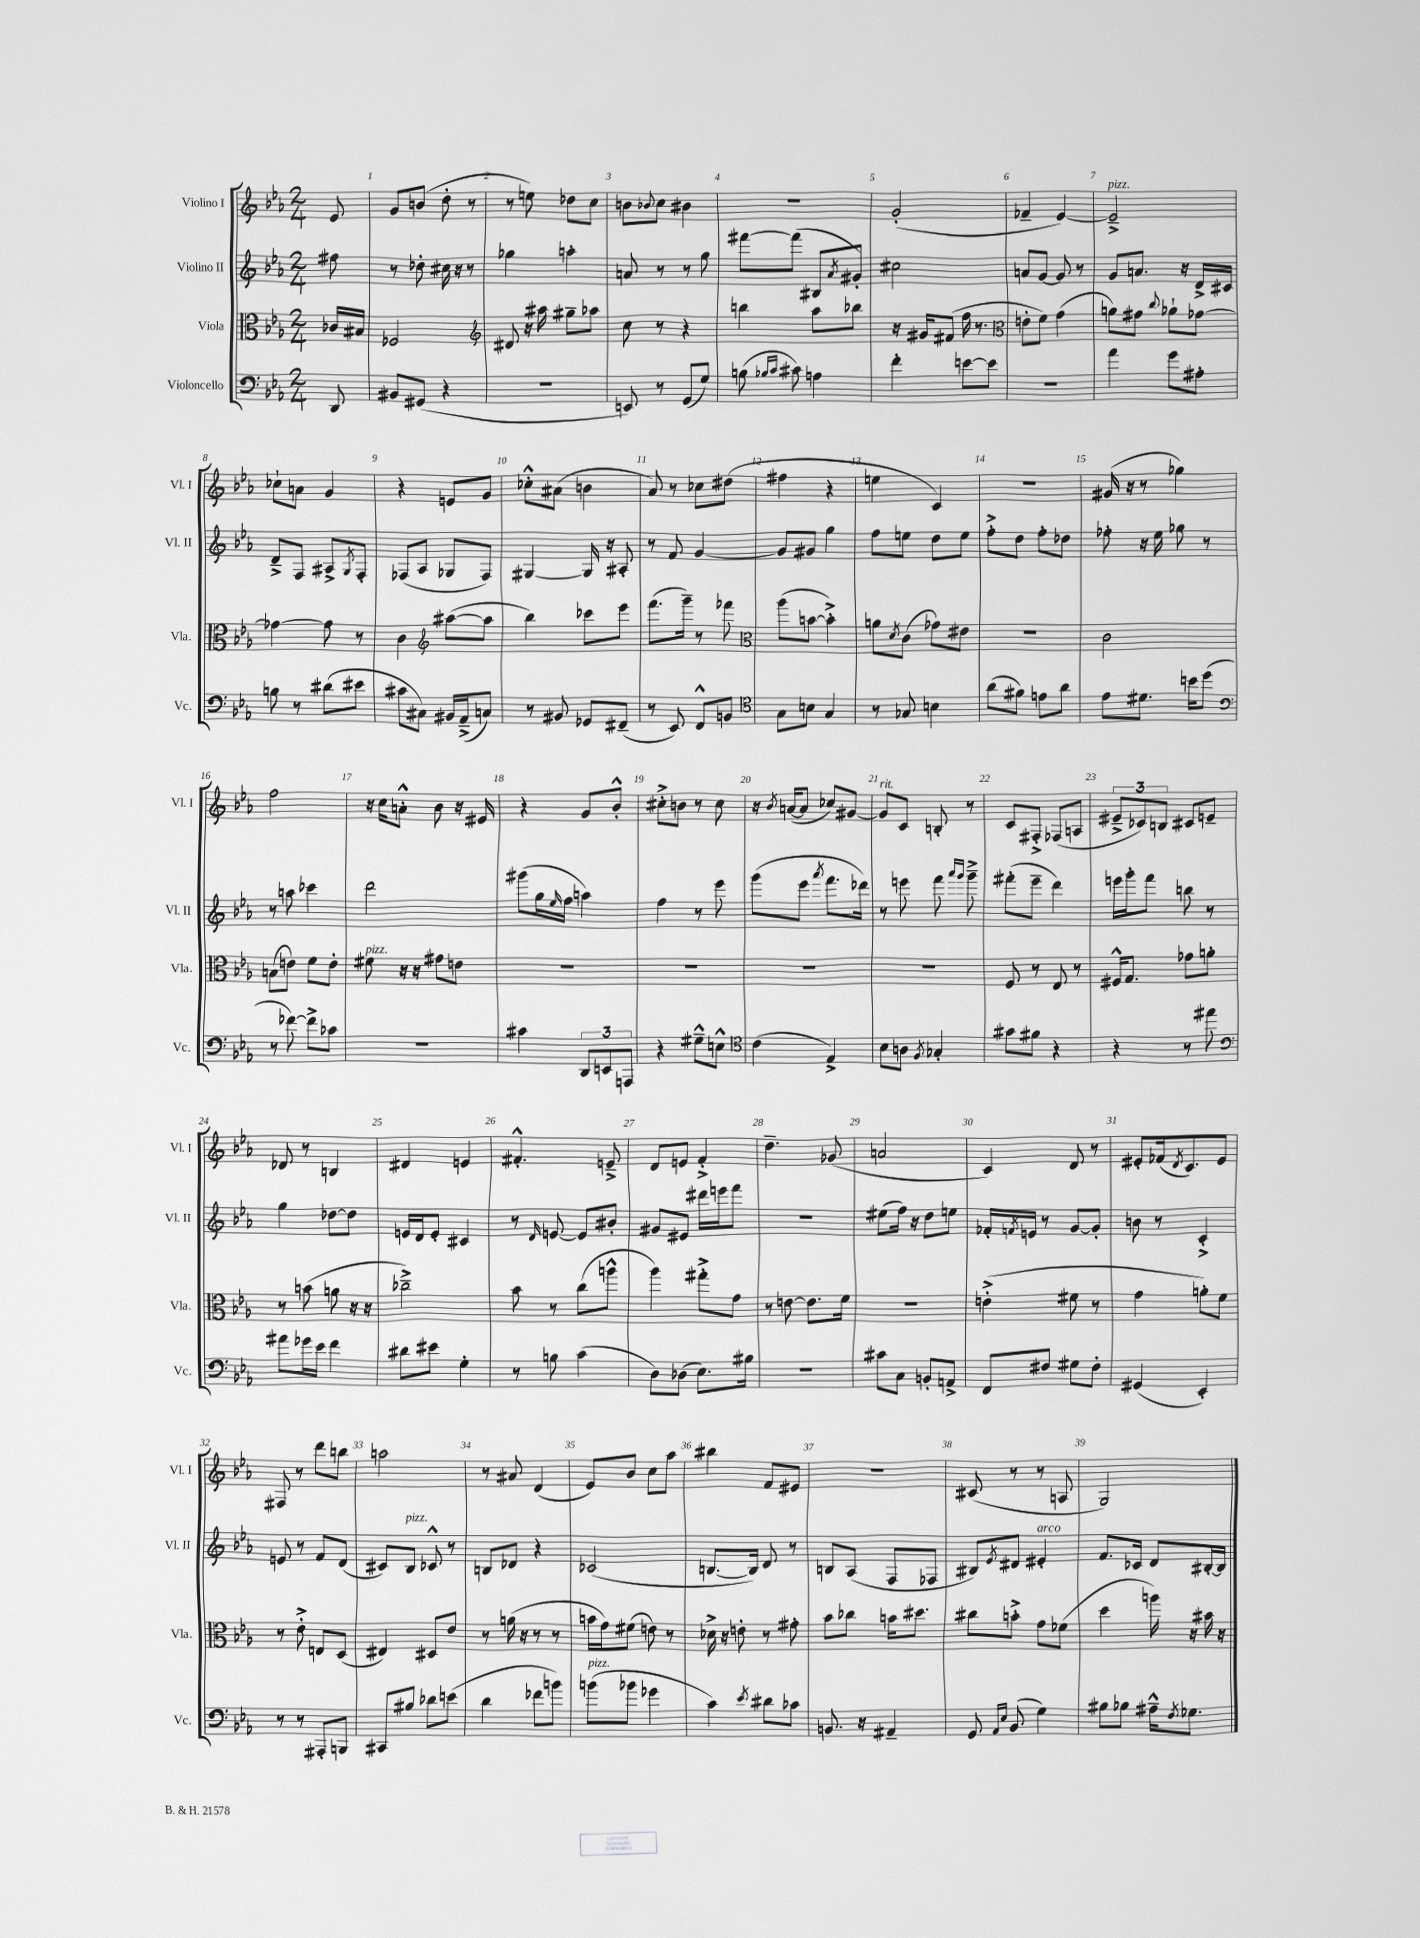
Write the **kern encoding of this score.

**kern	**kern	**kern	**kern
*part4	*part3	*part2	*part1
*staff4	*staff3	*staff2	*staff1
*I"Violoncello	*I"Viola	*I"Violino II	*I"Violino I
*I'Vc.	*I'Vla.	*I'Vl. II	*I'Vl. I
*clefF4	*clefC3	*clefG2	*clefG2
*k[b-e-a-]	*k[b-e-a-]	*k[b-e-a-]	*k[b-e-a-]
*M2/4	*M2/4	*M2/4	*M2/4
=	=	=	=
8DD/	16c-X/LL	8ff#X\	8e-/
.	16B#X/JJ	.	.
=1	=1	=1	=1
8BB#X/L	2F-X/	8r	8g/L
(8GG#X/J	.	8dd-X'\	(8bn/J
4r	.	16cc#X\	8dd'\
.	.	16r	.
.	.	8r	8r
=2	=2	=2	=2
*	*clefG2	*	*
2r	8d#X/	4gg-X\	8r
.	16r	.	8een\)
.	16aa#X\	.	.
.	8gg#X~\L	4aan'\	8dd-X\L
.	8aa-X\J	.	8cc\J
=3	=3	=3	=3
8EEn/)	8cc\	8an/	8bn\L
.	.	.	8qqb-X/
8r	8r	8r	8cc\J
(8GG/L	4r	8r	4b#X\
8G/J)	.	8gg\	.
=4	=4	=4	=4
(8Bn\	4bbn\	[8fff#X\L	2r
16qqB-X/LL	.	.	.
16qqc/JJ	.	.	.
8c#X\)	.	(8fff#\J]	.
4An\	8aa-\L	8B#X/L	.
.	.	8qa-/	.
.	8bb-X\J	8g#X'/J)	.
=5	=5	=5	=5
4f'\	16r	2cc#X\	(2g'/
.	16g#X/KL	.	.
.	(8f#X/J	.	.
[8en\L	16ff\	.	.
.	8.r	.	.
8e\J]	.	.	.
=6	=6	=6	=6
*	*clefC3	*	*
2r	8en'\L	8an/L	4f-X~/
.	8f\J)	[8g/J	.
.	(4g\	8g/]	[4e-/)
.	.	8r	.
=7	=7	=7	=7
!	!	!	!LO:TX:a:i:t=pizz.
4a-\	8an\L)	8g/L	2e-~^/]
.	8g#X\J	8.an/J	.
.	8qqcc/	.	.
8g\L	8a-X`\L	.	.
.	.	16r	.
8A#X'\J	[8g-X\J	16d^/LL	.
.	.	16c#X/JJ	.
!!LO:LB:g=z
=8	=8	=8	=8
8Bn\	4g-X\_	8d~^/L	8cc-X`\L
8r	.	8F/J	8an\J
(8d#X\L	8g-\]	8A#X^/L	4g/
.	.	8qG/	.
8e#X\J	8r	8F'/J	.
=9	=9	=9	=9
8c#X\L	4c\	(8F-X/L	4r
8C#X\J)	.	8A-/J	.
*	*clefG2	*	*
16BB#X/LL	([8aa#X\L	8G-X/L	8en/L
(16AA-~^/J	.	.	.
8Cn/J)	8aa#\J]	8F-/J)	8g/J
=10	=10	=10	=10
8r	4bb-\)	[4G#X/	8cc-X'^^\L
8BB#X/	.	.	(8a#X\J
8GG-X/L	8ccc-X\L	16G#/]	4bn\
.	.	16r	.
(8FF#X~/J	8eee-\J	8A#X'/	.
=11	=11	=11	=11
8r	(8.fff\L	8r	8a-/)
8EE-/)	.	8f/	8r
.	16ggg~\Jk)	.	.
8FF^^/L	8r	[4g/	8cc-X\L
8BBn/J	8fff-X\	.	(8dd#X\J
=12	=12	=12	=12
*clefC4	*clefC3	*	*
8G\L	(8aa-\L	8g/L]	4ff#X\
8Bn\J	[8bn\J	8g#X/J	.
4G/	4b'^\])	4gg\	4r
=13	=13	=13	=13
8r	8an\L	8ff\L	4een\
.	8qd/	.	.
8G-X/	(8c\J	8een\J	.
4Bn\	8g-X\L)	8dd\L	4c/)
.	8e#X\J	8ee\J	.
=14	=14	=14	=14
(8a-\L	2r	8ff'^\L	2r
8f#X\J)	.	8dd\J	.
8en\L	.	8ff'\L	.
8a-\J	.	8dd-X\J	.
=15	=15	=15	=15
8e-\L	2c\	8ff-X'\	(16g#X/
.	.	.	16r
8.d#X\J	.	16r	8r
.	.	16ee-\	.
.	.	8gg-X\	4gg-X\)
16bn\KL	.	.	.
(8dd\J	.	8r	.
!!LO:LB:g=z
=16	=16	=16	=16
*clefF4	*	*	*
8r	(8Bn\L	8r	2ff\
[8f-X\)	8en\J)	8aan\	.
8f-^\L]	8f\L	4ccc-X\	.
8c-X\J	8e'\J	.	.
=17	=17	=17	=17
!	!LO:TX:a:i:t=pizz.	!	!
2r	8f#X\	2ddd\	16r
.	.	.	16cc\KL
.	16r	.	8an'^^\J
.	16r	.	.
.	8g#X\L	.	8b-\
.	8en\J	.	16r
.	.	.	16e#X/
=18	=18	=18	=18
4c#X\	2r	(8ggg#X\L	4r
.	.	16gg\L	.
.	.	16qqee-/	.
.	.	16ff\JJ	.
12DD/L	.	4aan\)	8g/L
12EEn/	.	.	.
.	.	.	8b-'^^/J
12AAAn/J	.	.	.
=19	=19	=19	=19
4r	2r	4ff\	8cc#X'^\L
.	.	.	8bn\J
8G#X~^^\L	.	8r	8r
8En^^\J	.	8eee-\	8cc#\
=20	=20	=20	=20
*clefC4	*	*	*
(4c\	2r	(8ggg\L	16r
.	.	.	8qb-/
.	.	.	([16an/KL
.	.	8eee-\J	8a/J]
.	.	8qaaa-/	.
4E-^/)	.	8.fff\L	8cc-X/L)
.	.	.	[8g#X/J
.	.	16ddd-X\Jk)	.
=21	=21	=21	=21
!	!	!	!LO:TX:a:i:t=rit.
8B-\L	2r	8r	8g#/L]
8An\J	.	8eeen\	8c/J
8qF/	.	.	.
4G-X'/	.	8fff\	8Bn'/
.	.	16qqaaa-/LL	.
.	.	16qqggg/JJ	.
.	.	8ggg~^\	8r
=22	=22	=22	=22
8g#X\L	8F/	(8fff#X'\L	8c/L
8f#X\J	8r	8eee-~\J	8F#X'^/J
4r	8E-/	4ddd\)	(8F-X/L
.	8r	.	8An/J
=23	=23	=23	=23
4r	16F#X^^/KL	16eeen\LL	12e#X~^/L
.	8.G/J	16ggg'\J	.
.	.	.	12c-X/)
.	.	8fff\J	.
.	.	.	12Bn/J
8r	8g-X\L	8bbn\	8c#X/L
8ee#X\	8an'\J	8r	8en~/J
!!LO:LB:g=z
=24	=24	=24	=24
*clefF4	*	*	*
8a#X\L	8r	4gg\	8d-X/
16g-X\L	(8bn\	.	8r
16e-\JJ	.	.	.
4f\	8an\	[8dd-X\L	4Bn/
.	16r	8dd-\J]	.
.	16r	.	.
=25	=25	=25	=25
8d#X\L	2cc-X~^\)	16en/LL	4d#X/
.	.	16d/J	.
8e#X\J	.	8e'/J	.
4G'\	.	4c#X/	4en/
=26	=26	=26	=26
8r	8b-\	8r	4.f#X'^^/
.	.	16qqd/	.
8Bn\	8r	[8en/	.
(4c\	(8cc\L	8e/L]	.
.	8aan^^\J	8b#X'/J	8en~^/
=27	=27	=27	=27
8D\L)	4aa-\)	8g#X/L	8d/L
(8D-X\J	.	8e#X/J	8en/J
8.E-\L)	8gg#X'^\L	16ddd#X\LL	4f'^/
.	.	16eeen\J	.
.	8g\J	8fff\J	.
16B#X\Jk	.	.	.
=28	=28	=28	=28
2r	8r	2r	4.dd~\
.	[8en\	.	.
.	8.e\L]	.	.
.	.	.	(8g-X/
.	16f\Jk	.	.
=29	=29	=29	=29
8c#X\L	2r	(8ee#X\L	2an/
8C\J	.	16ff\Jk)	.
.	.	16r	.
8BBn'/L	.	8dd\L	.
8AAn^/J	.	8een\J	.
=30	=30	=30	=30
8FF/L	(4en'^\	16f-X'/LL	4c/)
.	.	8qfn/	.
.	.	16en/JJ	.
8F#X/J	.	8r	.
8G#X\L	8f#X\	[8g/L	8d/
8F#'\J	8r	8g'/J]	8r
=31	=31	=31	=31
(4GG#X/	4g\	8bn\	8e#X'/L
.	.	8r	(16f-X/k
.	.	.	8qd/
.	.	.	8.c/)
4EE-'/)	8an'\L)	4c'^/	.
.	8f\J	.	8e#/J
!!LO:LB:g=z
=32	=32	=32	=32
8r	8r	8en/	8F#X/
8r	8e-'^\	8r	8r
8AAA#X'/L	8En/L	8f/L	8ddd\L
8BBBn/J	(8D/J	(8d/J	8bbn\J
=33	=33	=33	=33
8CC#X/L	4E#X/)	8c#X/L)	2aan\
!	!	!LO:TX:a:i:t=pizz.	!
8B#X/J	.	8B-/J	.
8d-X\L	8D#X/L	8c-X^^/	.
(8en\J	8e-/J	8r	.
=34	=34	=34	=34
4d\	8r	8Bn/L	8r
.	(16an\	8d-X/J	8a#X/
.	16r	.	.
8f-X\L	8r	4r	(4d/
8bn\J)	8r	.	.
=35	=35	=35	=35
!LO:TX:a:i:t=pizz.	!	!	!
(8bn\L	16bn\LL	(2c-X/	8e-/L)
.	16g\J)	.	.
8b-X\J	(8f#X\J	.	8b-/J
4g-X\	8en\)	.	8cc\L
.	8r	.	8aa-\J
=36	=36	=36	=36
4c\)	16d-X^\	[8.Bn/L	4bb#X\
.	16r	.	.
.	8en'\	.	.
.	.	16B/Jk])	.
8qe-/	.	.	.
8d#X\L	8r	8d/	8f/L
8c-X\J	8g#X'\	8r	8e#X/J
=37	=37	=37	=37
8.BBn/	8b-\L	8Bn/L	2r
.	8cc-X\J	(8A-/J	.
16r	.	.	.
4AA#X~/	16bn\KL	8F/L	.
.	8.dd#X\J	.	.
.	.	8F-X/J	.
=38	=38	=38	=38
8GG/	8cc#X\L	8B#X/L)	(8c#X/
16qqAA-/LL	.	.	.
16qqE-/JJ	.	8qe-/	.
(8BB-/	8bn'^\J	8d#X/J	8r
!	!	!LO:TX:a:i:t=arco	!
4G\)	8g\L	4e#X'/	8r
.	(8f-X\J	.	8An/
=39	=39	=39	=39
8B#X\L	4dd\	8.f/L	2G/)
8B-X\J	.	.	.
.	.	16c-X/Jk	.
16A#X~^^\KL	16aan\)	8d/L	.
8qF/	.	.	.
8.G-X\J	16r	.	.
.	16b#X\	[16B#X'/L	.
.	16r	16B#/JJ]	.
==	==	==	==
*-	*-	*-	*-
